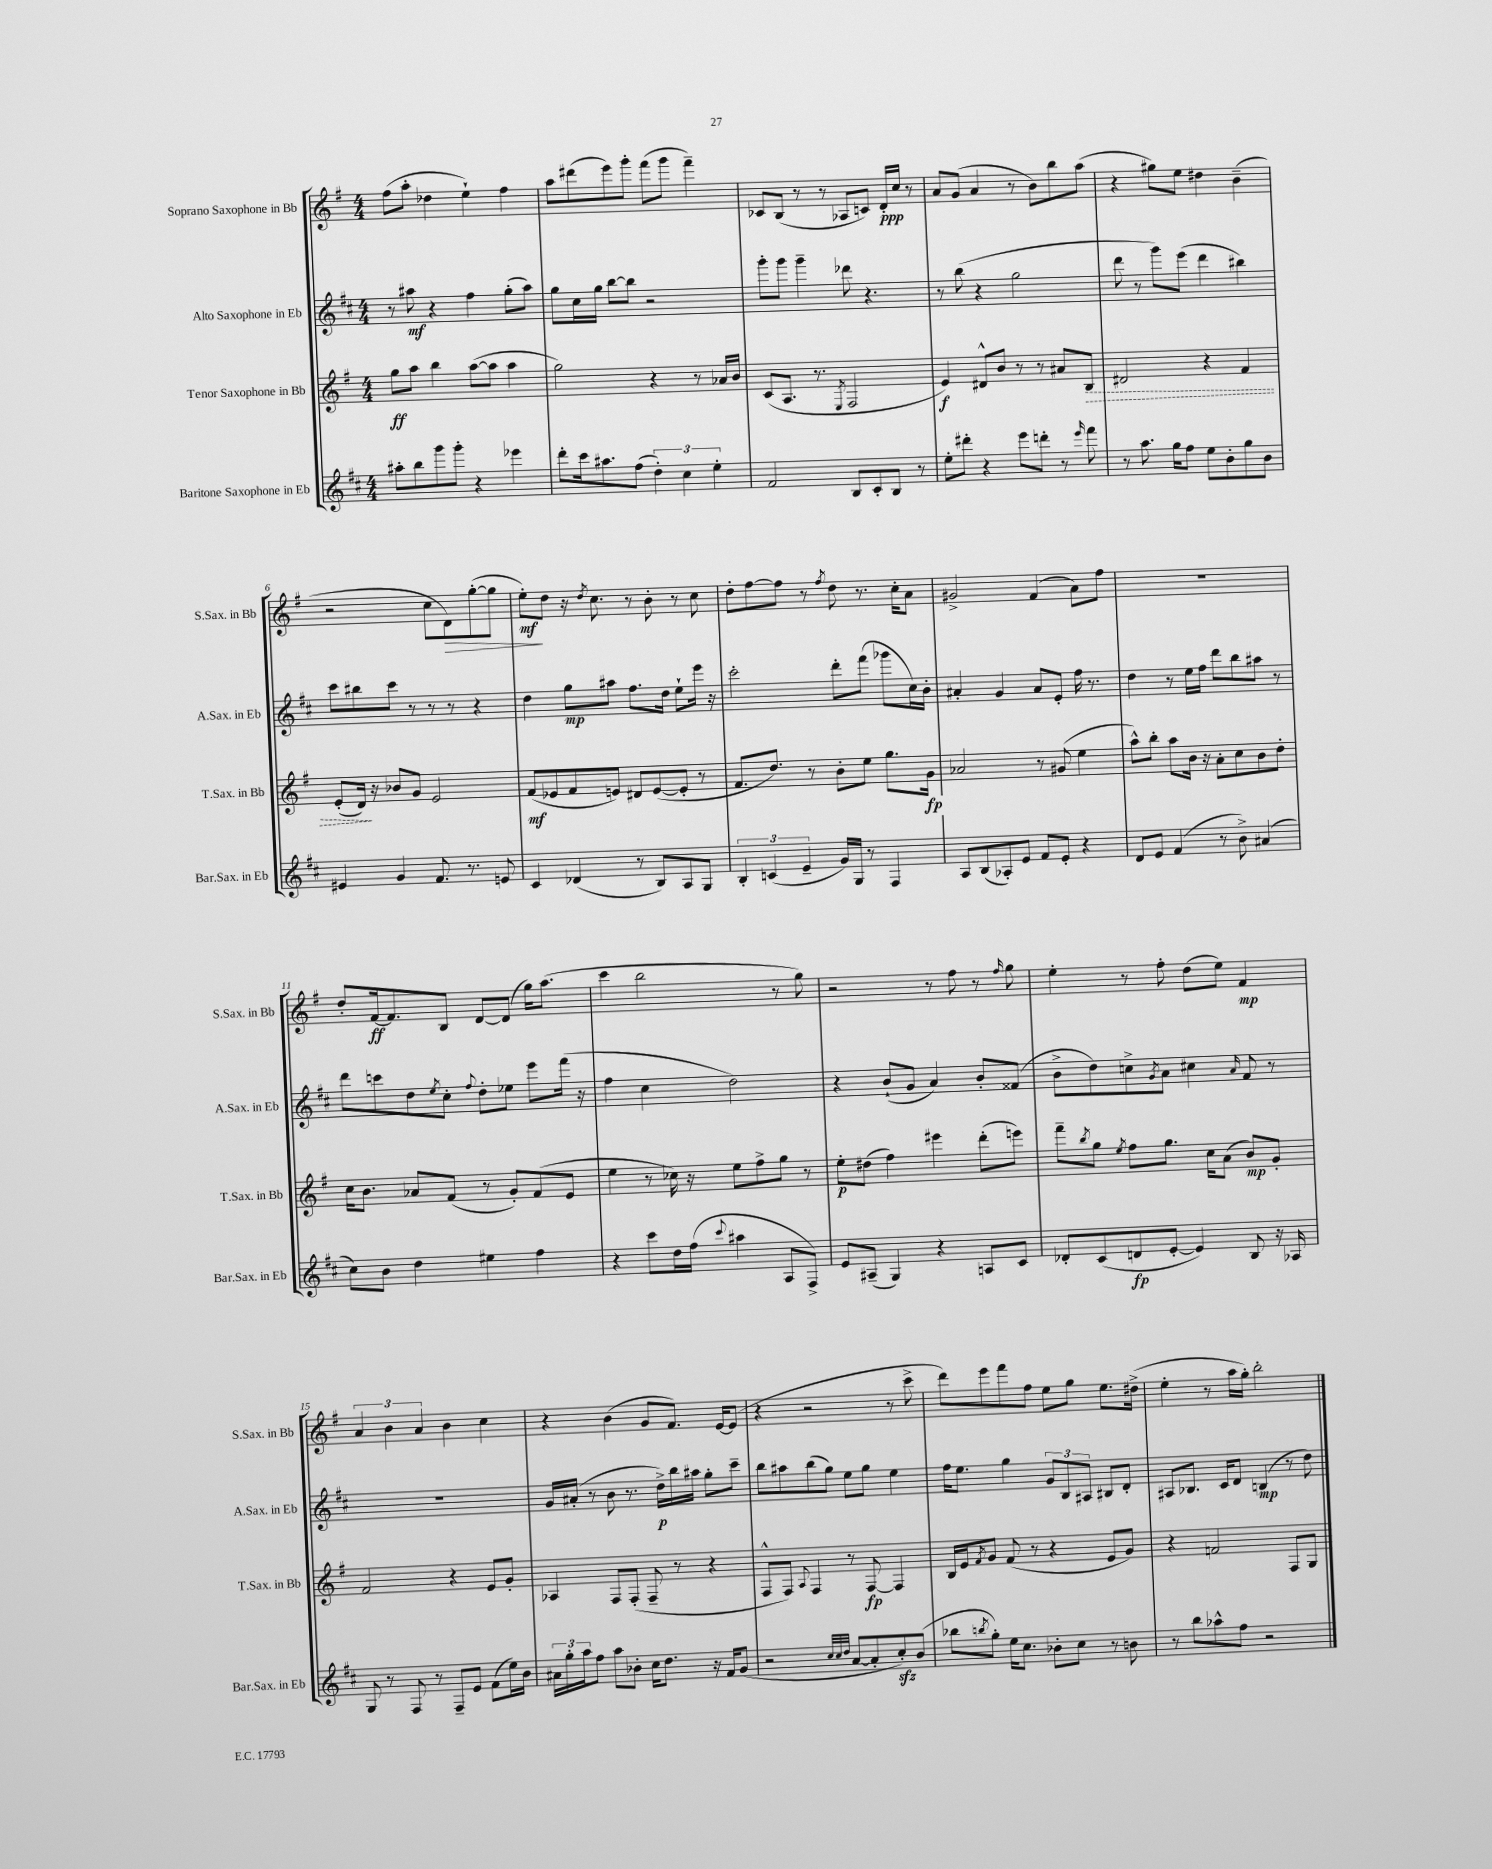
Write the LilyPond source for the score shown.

<<
\new StaffGroup <<
\new Staff = "s0" \with { instrumentName = "Soprano Saxophone in Bb" shortInstrumentName = "S.Sax. in Bb" } {
    \clef treble \key g \major \numericTimeSignature \time 4/4
    fis''8( a''8-. des''4 e''4-!) fis''4 |
    a''8 dis'''8( e'''8) g'''8-. fis'''8( g'''8 fis'''4--) |
    ces'8 b8( r8 r8 aes8 c'8) d'16-.\ppp c''16 r8 |
    a'8 g'8( a'4 r8 b'8) b''8 a''8( |
    r4 gis''8) e''8 dis''4 b'4--( |
    r2 c''8 d'8\>) g''8~-.( g''8 |
    e''8-.\mf\!) d''8 r16 \acciaccatura { d''8 } c''8. r8 b'8-. r8 c''8 |
    d''8-. fis''8~ fis''8 r8 \acciaccatura { fis''8 } d''8 r8. c''16-. a'8 |
    gis'2-> fis'4( a'8) fis''8 |
    R1 |
    d''8-. fis'16~\ff fis'8. b8 d'8~ d'8( g''16) a''8.( |
    c'''4 b''2 r8 g''8) |
    r2 r8 fis''8 r8 \grace { fis''16 } g''8 |
    e''4-. r8 fis''8-. d''8( e''8) fis'4\mp |
    \tuplet 3/2 { a'4 b'4 a'4 } b'4 c''4 |
    r4 b'4( g'8 fis'8.) e'16~ e'8( |
    r4 r2 r8 c'''8-> |
    d'''8) e'''8 fis'''8 fis''8 e''8 g''8 e''8. dis''16->( |
    e''4-. r8 a''16 g''16-.) b''2-. \bar "|." |
}
\new Staff = "s1" \with { instrumentName = "Alto Saxophone in Eb" shortInstrumentName = "A.Sax. in Eb" } {
    \clef treble \key d \major \numericTimeSignature \time 4/4
    r8 ais''8\mf r4 fis''4 g''8-.( ais''8) |
    g''8 cis''16 g''16 b''8~ b''8 r2 |
    g'''8-. g'''8 g'''4-- des'''8 r4. |
    r8 b''8( r4 g''2 |
    d'''8 r8 g'''8) e'''8( d'''4 bis''4) |
    cis'''8 bis''8 cis'''8 r8 r8 r8 r4 |
    d''4 g''8\mp ais''8 fis''8. d''16 e''8-! e'''16 r16 |
    cis'''2-. d'''8-. fis'''8( ges'''8 cis''16) b'16-. |
    ais'4-. g'4 ais'8 e'8-. fis''16 r8. |
    d''4 r8 e''16 fis''16 d'''8 b''8 ais''8 r8 |
    d'''8 c'''8 d''8 \acciaccatura { e''8 } cis''8-. \appoggiatura { fis''8 } d''8-. ees''8 e'''8 fis'''16( r16 |
    fis''4 cis''4 d''2) |
    r4 b'8-!( g'8 a'4) b'8-. fisis'8( |
    b'8-> d''8) c''8-> \acciaccatura { g'8 } a'8 cis''4 \grace { a'16 } fis'8 r8 |
    R1 |
    g'16 ais'16-.( r8 b'8 r8. d''16->\p) b''16 ais''16 g''8-. cis'''8-- |
    b''8 ais''8 b''8( g''8) e''8 g''8 e''4 |
    fis''16 e''8. g''4 \tuplet 3/2 { g'8 b8 ais8 } bis8 d'8-. |
    ais8 bes8. cis'16 d'8 b4\mp( r8 d''8) \bar "|." |
}
\new Staff = "s2" \with { instrumentName = "Tenor Saxophone in Bb" shortInstrumentName = "T.Sax. in Bb" } {
    \clef treble \key g \major \numericTimeSignature \time 4/4
    g''8\ff a''8 b''4 a''8~( a''8 a''4 |
    g''2) r4 r8 aes'16 b'16 |
    c'8( a8. r8. \acciaccatura { e8 } fis2 |
    e'4\f) dis'8-^ b'8 r8 r8 ais'8 \once \override Hairpin.style = #'dashed-line b8\> |
    dis'2 r4 fis'4 |
    e'8-.( d'16\!) r16 bes'8 g'8 e'2 |
    fis'8\mf( ees'8 fis'8 e'8) dis'8 e'8~( e'8-. r8 |
    fis'8. d''8.) r8 b'8-. e''8 g''8. g'16\fp |
    aes'2 r8 gis'8( e''4 |
    a''8-^) b''8-. a''8 b'16 r16 a'8-. c''8 b'8 d''8-. |
    c''16 b'8. aes'8 fis'8( r8 g'8-.) fis'8( e'8 |
    e''4 r8 ces''16) r16 e''8 fis''8-> g''8 r8 |
    e''8-.\p dis''8( fis''4) eis'''4 d'''8-.( e'''8) |
    fis'''8-- \acciaccatura { b''8 } g''8 \acciaccatura { e''8 } fis''8 g''8. c''16 a'8( b'8\mp) g'8-. |
    fis'2 r4 e'8 g'8-. |
    aes4 fis8 fis8-.( fis8-- r8 r4 |
    fis8-^ fis8) \appoggiatura { a8 } fis4 r8 fis8~\fp fis4 |
    b16 e'16 \acciaccatura { fis'8 } g'8 fis'8( r8 r4 e'8 g'8) |
    r4 f'2 fis8 g8 \bar "|." |
}
\new Staff = "s3" \with { instrumentName = "Baritone Saxophone in Eb" shortInstrumentName = "Bar.Sax. in Eb" } {
    \clef treble \key d \major \numericTimeSignature \time 4/4
    ais''8-. b''8 g'''8 g'''8-. r4 ees'''4 |
    d'''8-. cis'''16 ais''8. fis''8( \tuplet 3/2 { d''4-.) cis''4 e''4-. } |
    fis'2 b8 cis'8-. b8 r8 |
    e''8-. dis'''8-. r4 e'''8 d'''8-. r8 \grace { e'''16 } fis'''8 |
    r8 a''8. g''16 fis''8 e''8 b'8-. g''8 b'8 |
    eis'4 g'4 fis'8. r8. e'8 |
    cis'4 des'4( r8 b8) a8 g8 |
    \tuplet 3/2 { b4-. c'4( e'4-- } g'16) g16 r8 fis4 |
    a8 b8( aes8-.) e'8 fis'8 e'8-. r4 |
    d'8 e'8 fis'4( r8 b'8->) ais'4( |
    cis''8) b'8 d''4 eis''4 fis''4 |
    r4 cis'''8 d''16 fis''16( \appoggiatura { cis'''8 } ais''4 a8 fis8->) |
    e'8 ais8--( g4) r4 a8 cis'8 |
    des'8-. cis'8( d'8\fp e'8~-. e'4) b8 r16 aes16 |
    g8 r8 fis8 r8 fis8-- e'8 fis'8( e''16) b'16 |
    \tuplet 3/2 { ais'16 g''16-. a''16 } fis''8 a''8 bes'8-. cis''16 d''8. r16 fis'16 g'8( |
    r2 \grace { cis''32 cis''32 d''32 } a'8~ a'8-. cis''8-.\sfz) b'8( |
    bes''8 \acciaccatura { b''8 } g''8-.) e''16 cis''8. bes'8-. cis''8 r8 b'8 |
    r8 b''8 aes''8-^ fis''8 r2 \bar "|." |
}
>>
>>
